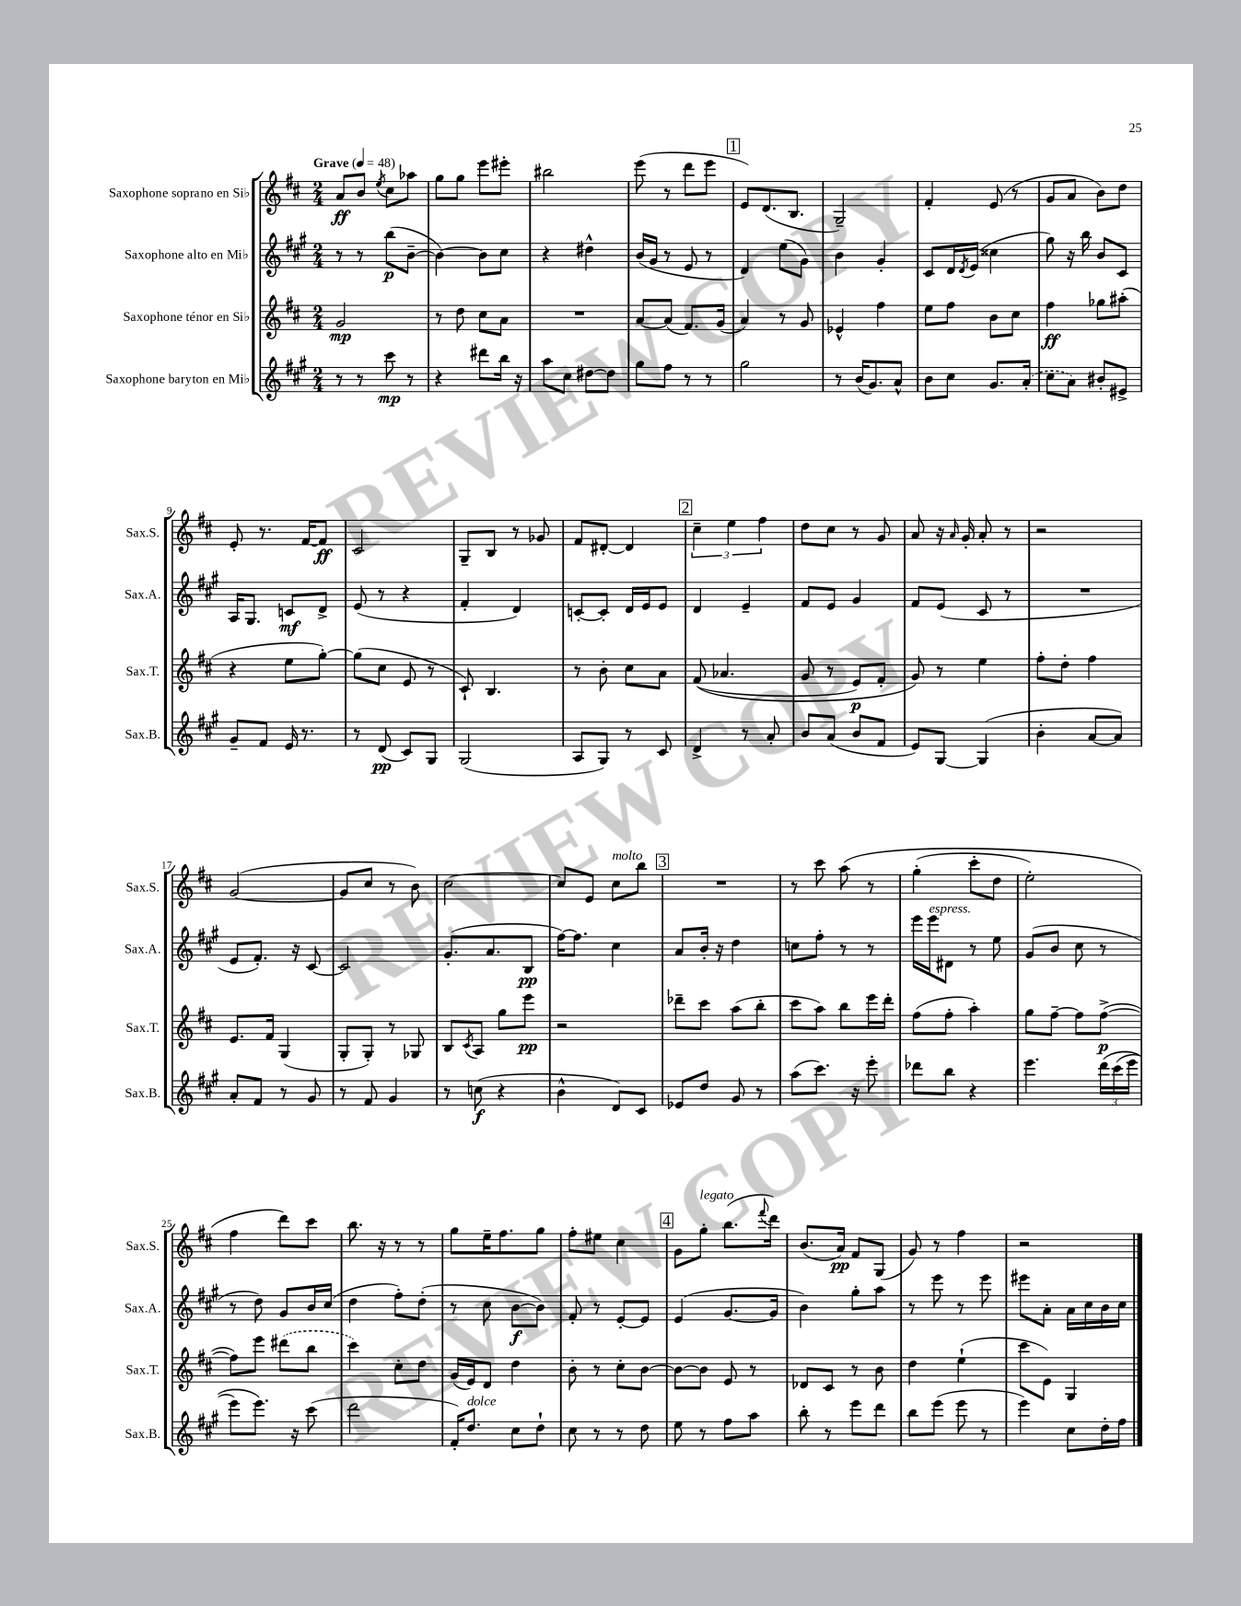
<<
\new StaffGroup <<
\new Staff = "s0" \with { instrumentName = "Saxophone soprano en Sib" shortInstrumentName = "Sax.S." } {
    \clef treble \key d \major \numericTimeSignature \time 2/4 \tempo "Grave" 4 = 48
    a'8\ff b'8 \acciaccatura { e''8 } cis''8 aes''8 |
    g''8 g''8 e'''8 eis'''8-. |
    bis''2 |
    e'''8( r8 d'''8 e'''8 |
    \mark \markup { \box "1" } e'8) d'8.( b8. |
    g2--) |
    fis'4-. e'8( r8 |
    g'8 a'8 b'8) d''8 |
    e'8-. r8. fis'16~ fis'8\ff |
    cis'2 |
    g8-- b8 r8 ges'8 |
    fis'8 dis'8~-. dis'4 |
    \mark \markup { \box "2" } \tuplet 3/2 { cis''4-- e''4 fis''4 } |
    d''8 cis''8 r8 g'8 |
    a'8 r16 \grace { a'16 } g'16-. a'8-. r8 |
    r2 |
    g'2~( |
    g'8 cis''8 r8 b'8) |
    cis''2~ |
    cis''8 e'8 cis''8^\markup { \italic "molto" } b''8 |
    \mark \markup { \box "3" } R2 |
    r8 cis'''8 a''8\( r8 |
    g''4-.( cis'''8-. d''8 |
    e''2-.) |
    fis''4 d'''8\) cis'''8 |
    b''8. r16 r8 r8 |
    g''8 e''16-- fis''8. g''8 |
    fis''8-. eis''8 cis''4 |
    \mark \markup { \box "4" } g'8 g''8-.^\markup { \italic "legato" } b''8.( \appoggiatura { fis'''8 } d'''16) |
    b'8.( a'16\pp) fis'8 g8( |
    g'8) r8 fis''4 |
    r2 \bar "|." |
}
\new Staff = "s1" \with { instrumentName = "Saxophone alto en Mib" shortInstrumentName = "Sax.A." } {
    \clef treble \key a \major \numericTimeSignature \time 2/4
    r8 r8 b''8\p( b'8~-- |
    b'4~) b'8 cis''8 |
    r4 dis''4-^ |
    b'16( gis'16 r8 e'8 r8 |
    \mark \markup { \box "1" } d'4) e''8( gis'8) |
    b'4 gis'4-. |
    cis'8 d'16 \acciaccatura { d'8 } e'16( cisis''4 |
    gis''8) r16 b''16 b'8 cis'8 |
    a16 gis8. c'8\mf d'8-> |
    e'8( r8 r4 |
    fis'4-. d'4) |
    c'8~-. c'8-. d'16 e'16 e'8 |
    \mark \markup { \box "2" } d'4 e'4-- |
    fis'8 e'8 gis'4 |
    fis'8 e'8( cis'8 r8 |
    R2 |
    e'8 fis'8.-.) r16 cis'8~ |
    cis'2 |
    gis'8.-.( a'8. b8\pp |
    fis''16~) fis''8. cis''4 |
    \mark \markup { \box "3" } a'8 b'16-. r16 d''4 |
    c''8 fis''8-. r8 r8 |
    e'''16 e'''16^\markup { \italic "espress." } dis'8 r8 e''8 |
    gis'8( b'8 cis''8 r8 |
    r8 d''8) gis'8 b'16 cis''16( |
    d''4 fis''8-.) d''8-.( |
    r8 cis''8 b'8~\f b'8) |
    fis'8-. r8 e'8~-. e'8 |
    \mark \markup { \box "4" } e'4( gis'8.~ gis'16 |
    b'4) gis''8-. a''8 |
    r8 e'''8 r8 e'''8 |
    eis'''8 a'8-. a'16 cis''16 b'16 cis''16 \bar "|." |
}
\new Staff = "s2" \with { instrumentName = "Saxophone ténor en Sib" shortInstrumentName = "Sax.T." } {
    \clef treble \key d \major \numericTimeSignature \time 2/4
    g'2\mp |
    r8 d''8 cis''8 a'8 |
    R2 |
    a'8~ a'8( fis'8.) g'16( |
    \mark \markup { \box "1" } a'4) r8 g'8 |
    ees'4-^ fis''4 |
    e''8 fis''8 b'8 cis''8 |
    fis''4\ff ges''8 ais''8-.( |
    r4 e''8 g''8~-.) |
    g''8( cis''8 e'8 r8 |
    cis'8-!) b4. |
    r8 b'8-. cis''8 a'8 |
    \mark \markup { \box "2" } fis'8(\( aes'4. |
    g'8 r8 e'8\p) fis'8-. |
    g'8\) r8 e''4 |
    fis''8-. d''8-. fis''4 |
    e'8. fis'16 g4( |
    g8-. g8-.) r8 ges8 |
    b8 \acciaccatura { cis'8 } a8 g''8 e'''8\pp |
    r2 |
    \mark \markup { \box "3" } des'''8-- cis'''8 a''8( b''8-. |
    cis'''8 a''8) b''8 e'''16 d'''16-. |
    fis''8( fis''8-. a''4-.) |
    g''8 fis''8~-- fis''8 fis''8~->\p( |
    fis''8) e'''8 \once \slurDashed dis'''8( b''8 |
    cis'''4) cis''8-. d''8 |
    g'16( e'16) d'8 d''4 |
    b'8-. r8 cis''8-. b'8~ |
    \mark \markup { \box "4" } b'8~ b'8 e'8 r8 |
    des'8 cis'8 r8 b'8 |
    d''4 e''4-!( |
    cis'''8 e'8) g4 \bar "|." |
}
\new Staff = "s3" \with { instrumentName = "Saxophone baryton en Mib" shortInstrumentName = "Sax.B." } {
    \clef treble \key a \major \numericTimeSignature \time 2/4
    r8 r8 cis'''8\mp r8 |
    r4 dis'''8 b''16 r16 |
    a''8 cis''8 dis''8~ dis''8 |
    gis''8 fis''8 r8 r8 |
    \mark \markup { \box "1" } gis''2 |
    r8 b'16( gis'8.) a'8-^ |
    b'8 cis''8 gis'8. \once \slurDashed a'16-.( |
    cis''8 a'8) bis'8-. eis'8-> |
    gis'8-- fis'8 e'16 r8. |
    r8 d'8\pp( cis'8) gis8 |
    gis2( |
    a8 gis8) r8 cis'8 |
    \mark \markup { \box "2" } d'4-> r8 a'8-. |
    b'8 a'8( b'8 fis'8 |
    e'8) gis8~ gis4( |
    b'4-. a'8~ a'8) |
    a'8-. fis'8 r8 gis'8 |
    r8 fis'8 gis'4 |
    r8 c''8\f( r4 |
    b'4-^ d'8) cis'8 |
    \mark \markup { \box "3" } ees'8 d''8 gis'8 r8 |
    a''8( cis'''8.) r16 e'''8-. |
    des'''8 b''8 r4 |
    e'''4. \tuplet 3/2 { d'''16\( cis'''16( e'''16 } |
    e'''8) e'''8.\) r16 cis'''8( |
    d'''2 |
    fis'16-.) d''8.^\markup { \italic "dolce" } cis''8 d''8-! |
    cis''8 r8 r8 d''8 |
    \mark \markup { \box "4" } e''8 r8 fis''8 a''8 |
    b''8-. r8 e'''8 d'''8 |
    b''8 e'''8( e'''8 r8 |
    e'''4) cis''8 d''16-. fis''16 \bar "|." |
}
>>
>>
